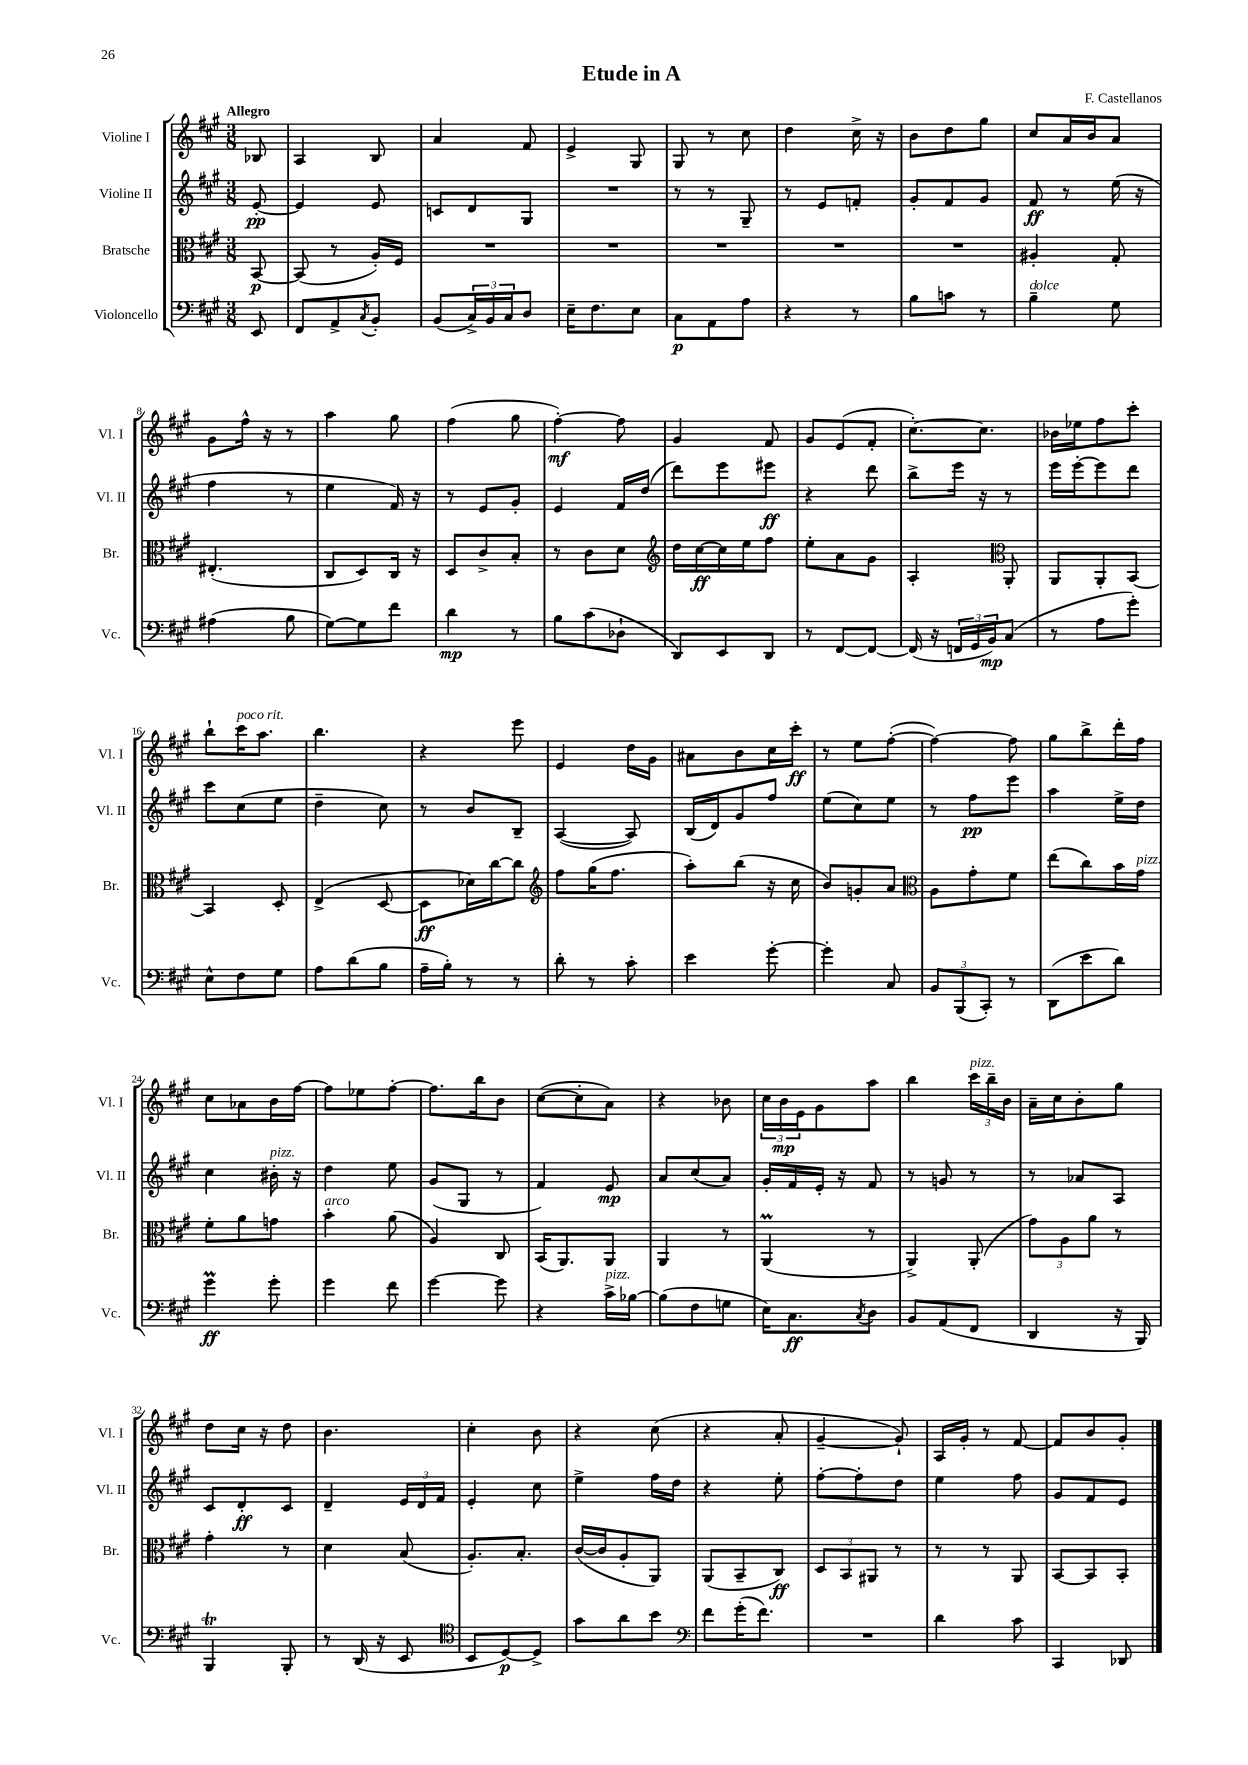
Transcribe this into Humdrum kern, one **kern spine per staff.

**kern	**kern	**kern	**kern
*staff4	*staff3	*staff2	*staff1
*clefF4	*clefC3	*clefG2	*clefG2
*k[f#c#g#]	*k[f#c#g#]	*k[f#c#g#]	*k[f#c#g#]
*M3/8	*M3/8	*M3/8	*M3/8
8EE	[8BB	[8e'	8B-
=	=	=	=
8FF#	(8BB]	4e]	4A
8AA^	8r	.	.
8qC#	.	.	.
8BB'	16A')	8e	8B
.	16F#	.	.
=	=	=	=
(8BB	4.r	8c	4a
24C#^)	.	8d	.
24BB	.	.	.
24C#	.	.	.
8D	.	8G#	8f#
=	=	=	=
16E~	4.r	4.r	4e^
8.F#	.	.	.
8E	.	.	8G#
=	=	=	=
8C#	4.r	8r	8G#
8AA	.	8r	8r
8A	.	8G#~	8cc#
=	=	=	=
4r	4.r	8r	4dd
.	.	8e	.
8r	.	8f'	16cc#^
.	.	.	16r
=	=	=	=
8B	4.r	8g#'	8b
8c	.	8f#	8dd
8r	.	8g#	8gg#
=	=	=	=
4B~	4A#'	8f#	8cc#
.	.	8r	16a
.	.	.	16b
8G#	8G#'	(16ee	8a
.	.	16r	.
=	=	=	=
(4A#	(4.E#'	4ff#	8g#
.	.	.	16ff#^^
.	.	.	16r
8B	.	8r	8r
=	=	=	=
[8G#)	8C#	4ee	4aa
8G#]	8D)	.	.
8f#	16C#	16f#)	8gg#
.	16r	16r	.
=	=	=	=
4d	8D	8r	(4ff#
.	8c#^	8e	.
8r	8B'	8g#'	8gg#
=	=	=	=
8B	8r	4e	[4ff#')
(8c#	8c#	.	.
8D-`	8d	16f#	8ff#]
.	.	(16dd	.
=	=	=	=
*	*clefG2	*	*
8DD)	16dd	8ddd)	4g#
.	[16cc#	.	.
8EE	16cc#]	8eee	.
.	16ee	.	.
8DD	8ff#	8eee#	8f#
=	=	=	=
8r	8ee'	4r	8g#
[8FF#	8a	.	(8e
8FF#_	8g#	8ddd	8f#'
=	=	=	=
(16FF#]	4A'	8bb^	[8.cc#')
16r	.	.	.
24FF	.	16eee	.
24GG#	.	.	.
.	.	16r	8.cc#]
24BB)	.	.	.
*	*clefC3	*	*
(8C#	8AA'	8r	.
=	=	=	=
8r	8AA	16eee	16b-
.	.	[16eee'	16ee-
8A	8AA'	8eee]	8ff#
8g#')	[8BB	8ddd	8ccc#'
=	=	=	=
8E^^	4BB]	8ccc#	8bb`
8F#	.	(8cc#	16ccc#
.	.	.	8.aa
8G#	8D'	8ee	.
=	=	=	=
8A	(4E^	4dd~	4.bb
(8d	.	.	.
8B	[8D	8cc#)	.
=	=	=	=
16A~	8D]	8r	4r
16B')	.	.	.
8r	16d-)	8b	.
.	[16cc#	.	.
8r	8cc#]	8B~	8eee
=	=	=	=
*	*clefG2	*	*
8d'	8ff#	([4A	4e
8r	(16gg#	.	.
.	8.ff#	.	.
8c#'	.	8A])	16dd
.	.	.	16g#
=	=	=	=
4e	8aa')	(16B	8a#
.	.	16d)	.
.	(8bb	8g#	8b
[8g#'	16r	8ff#	16cc#
.	16cc#	.	16ccc#'
=	=	=	=
4g#']	8b)	(8ee	8r
.	8g'	8cc#)	8ee
8C#	8a	8ee	([8ff#'
=	=	=	=
*	*clefC3	*	*
12BB	8A	8r	4ff#_)
(12BBB	.	.	.
.	8g#'	8ff#	.
12CC#')	.	.	.
8r	8f#	8eee	8ff#]
=	=	=	=
(8DD	(8ee	4aa	8gg#
8e	8cc#)	.	8bb^
8d)	16b	16ee^	16ddd'
.	16g#	16dd	16ff#
=	=	=	=
4g#	8f#'	4cc#	8cc#
.	8a	.	8a-
8g#'	8g	16b#'	16b
.	.	16r	[16ff#
=	=	=	=
4g#	4b'	4dd	8ff#]
.	.	.	8ee-
8f#	(8a	8ee	[8ff#'
=	=	=	=
[4g#	4A)	(8g#	8.ff#]
.	.	8G#	.
.	.	.	16bb
8g#]	8C#	8r	8b
=	=	=	=
4r	(16BB	4f#)	([8cc#
.	8.AA)	.	.
.	.	.	8cc#']
16c#^	8AA	8e	8a)
[16B-	.	.	.
=	=	=	=
(8B-]	4AA	8a	4r
8F#	.	(8cc#	.
8G	8r	8a)	8b-
=	=	=	=
16E)	(4AA	16g#'	24cc#
.	.	.	24b
8.C#	.	16f#	.
.	.	.	24e
.	.	16e'	8g#
.	.	16r	.
8qC#	.	.	.
8D	8r	8f#	8aa
=	=	=	=
8BB	4AA^)	8r	4bb
(8AA	.	8g	.
8FF#	(8AA'	8r	24ccc#
.	.	.	24bb~
.	.	.	24b
=	=	=	=
4DD	12g#)	8r	16a~
.	.	.	16cc#
.	12A	.	.
.	.	8a-	8b'
.	12a	.	.
16r	8r	8A	8gg#
16BBB)	.	.	.
=	=	=	=
4BBB	4g#'	8c#	8dd
.	.	8d'	16cc#
.	.	.	16r
8BBB'	8r	8c#	8dd
=	=	=	=
8r	4d	4d~	4.b
(16DD	.	.	.
16r	.	.	.
8EE	(8B	24e	.
.	.	24d	.
.	.	24f#	.
=	=	=	=
*clefC4	*	*	*
8BB	8.A')	4e'	4cc#'
[8D)	.	.	.
.	8.B'	.	.
8D^]	.	8cc#	8b
=	=	=	=
8g#	([16c#	4ee^	4r
.	16c#]	.	.
8a	8A'	.	.
8b	8AA)	16ff#	(8cc#
.	.	16dd	.
=	=	=	=
*clefF4	*	*	*
8f#	(8AA	4r	4r
(16g#'	8BB~	.	.
8.f#)	.	.	.
.	8C#)	8ee'	8a'
=	=	=	=
4.r	12D	[8ff#'	[4g#~
.	12BB	.	.
.	.	8ff#']	.
.	12AA#	.	.
.	8r	8dd	8g#`])
=	=	=	=
4d	8r	4ee	16A
.	.	.	16g#'
.	8r	.	8r
8c#	8AA	8ff#	[8f#
=	=	=	=
4CC#	[8BB	8g#	8f#]
.	8BB]	8f#	8b
8DD-	8BB'	8e	8g#'
==	==	==	==
*-	*-	*-	*-
